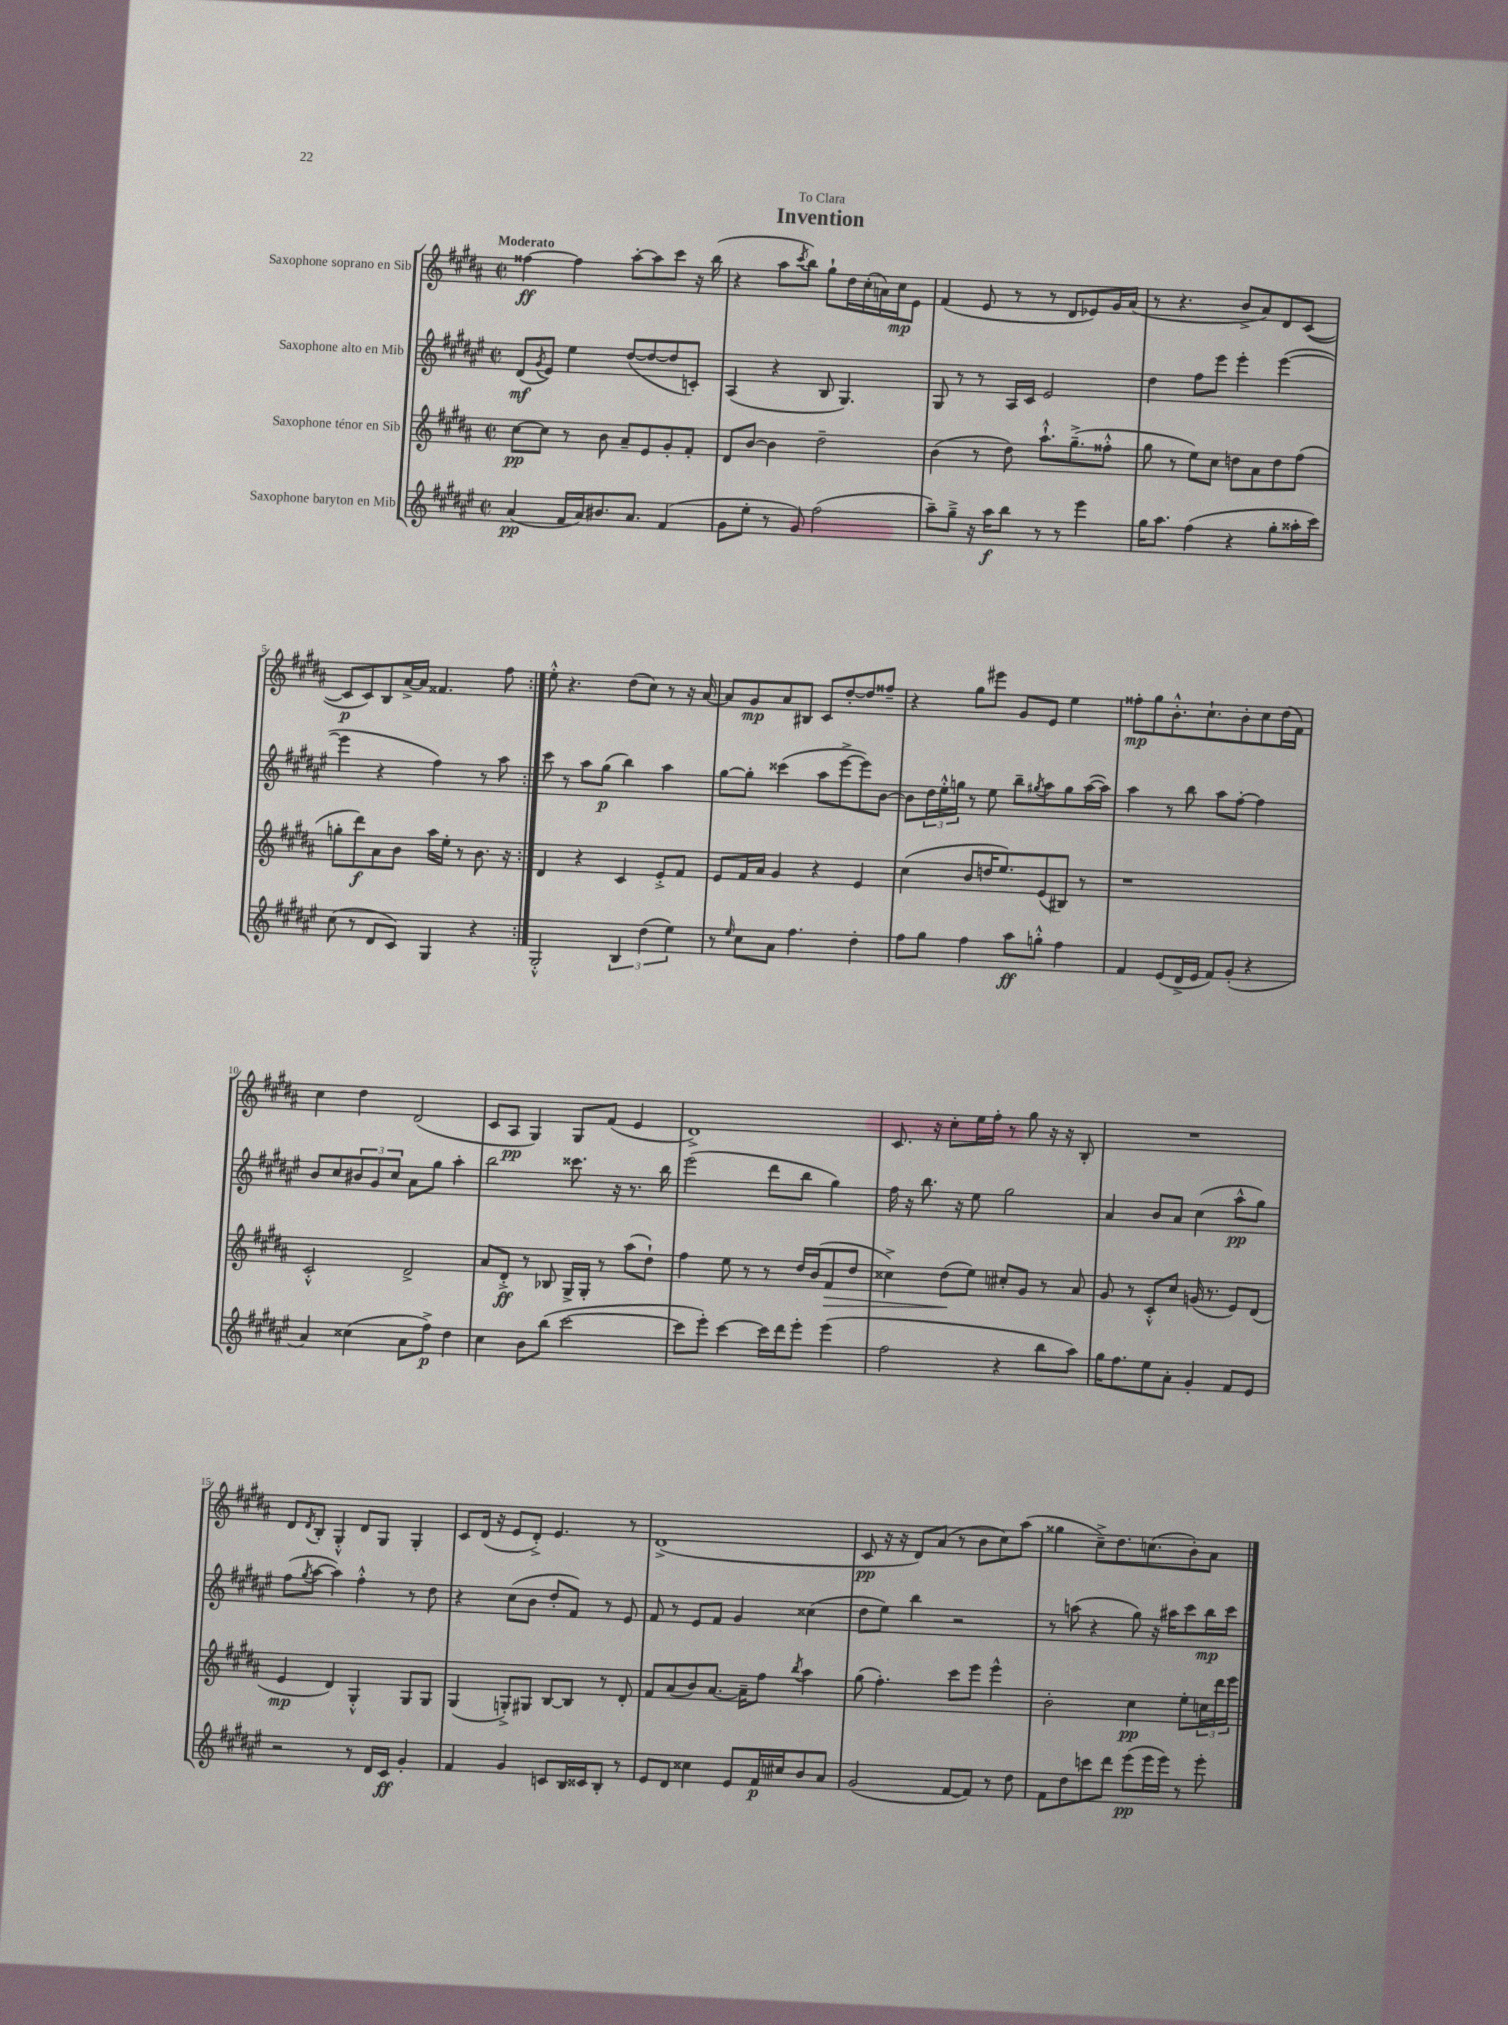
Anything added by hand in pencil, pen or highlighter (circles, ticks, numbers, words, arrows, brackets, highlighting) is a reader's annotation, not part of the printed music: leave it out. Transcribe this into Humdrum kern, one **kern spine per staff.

**kern	**kern	**kern	**kern
*staff4	*staff3	*staff2	*staff1
*clefG2	*clefG2	*clefG2	*clefG2
*k[f#c#g#d#a#e#]	*k[f#c#g#d#a#]	*k[f#c#g#d#a#e#]	*k[f#c#g#d#a#]
*M2/2	*M2/2	*M2/2	*M2/2
*met(c|)	*met(c|)	*met(c|)	*met(c|)
(4a#/	[8cc#\L	(8d#/L	[4ff##\
.	.	8qg#/	.
.	8cc#\]J	8e#/J)	.
16f#/LL	8r	4ee#\	4ff##\]
16a#/J)	.	.	.
8.b#/	8b\	.	.
.	8a#~/L	([8dd#/L	[8aa#'\L
8.a#/J	.	.	.
.	8e/	8dd#/_	8aa#\]
(4f#/	8g#'/	8dd#/]	8ccc#\J
.	8f#'/J	8c'/J)	16r
.	.	.	(16bb\
=	=	=	=
8g#\L	8d#/L	(4A#/	4r
8ee#'\J	[8b/J	.	.
8r	4b\]	4r	8aa#\L
.	.	.	8qccc#/
8g#/)	.	.	8bb\J)
(2ff#\	2dd#~\	8B/	8gg#`\L
.	.	4.G#/)	16dd#\L
.	.	.	(16cc#'\
.	.	.	16a\)
.	.	.	16cc#\J
.	.	.	8e\J
=	=	=	=
8aa#~\L)	(4b\	8G#/	(4f#/
8gg#~^\J	.	8r	.
16r	8r	8r	8e/
16aa#\LK	.	.	.
8bb\J	8dd#\)	16A#/LL	8r
.	.	16c#/JJ	.
8r	8.aa#`^^\L	2e#/	8r
8r	.	.	8d#/L
.	(8.gg#~^\	.	.
4eee#\	.	.	8e-/)
.	8ff##'^^\J	.	16g#/L
.	.	.	(16a#/JJ
=	=	=	=
16gg#\LK	8gg#\	4dd#\	8r
8.aa#\J	.	.	.
.	8r	.	4.r
(4ff#\	8ee\L)	8ff#\L	.
.	8cc#\J	8eee#\J	.
4r	8dd\L	4eee#'\	8b^/L
.	8a#\	.	8a#/)
8gg#'\L	8dd\	([4eee#\	8d#/
16aa##'\L	(8ff#\J	.	([8c#/J
16ccc#\JJ)	.	.	.
=	=	=	=
(8cc#\	8gg'\L	4eee#\]	8c#/]L
8r	8ddd#\)	.	8c#/)
8d#/L	8a#\	4r	8B/
8c#/J)	8b\J	.	[16a#^/L
.	.	.	16a#/]JJ
4G#/	16aa#\LL	4ff#\)	4.f##/
.	16ee'\JJ	.	.
.	8r	.	.
4r	8.b\	8r	.
.	.	8aa#\	8ff#\
.	16r	.	.
=:|!	=:|!	=:|!	=:|!
2G#'^^/	4d#/	8ccc#\	8ee'^^\
.	.	8r	4.r
.	4r	8aa#\L	.
.	.	(8gg#\J	.
6B/	4c#/	4bb\)	(8dd#\L
.	.	.	8cc#\J)
(6dd#\	.	.	.
.	8e'^/L	4aa#\	8r
6ee#\)	.	.	.
.	8f#/J	.	16r
.	.	.	[16a#/
=	=	=	=
8r	8e/L	[8gg#\L	8a#/]L
16qqee#/	.	.	.
8cc#\L	16f#/L	8gg#'\]J	8g#/
.	16a#/JJ	.	.
8a#\J	4g#/	(4ccc##\	8a#/
4.ff#\	.	.	8B#/J
.	4r	8aa#\L	8c#/L
.	.	[8eee#^\	[8dd#'/
4dd#'\	4e/	8eee#\])	8dd#/]
.	.	[8b\J	8ff##~/J
=	=	=	=
8ff#\L	(4cc#\	8b\]L	4r
8gg#\J	.	24dd#\L	.
.	.	24ee#'^^\	.
.	.	24gg\JJ	.
4ff#\	8b/L	8r	8gg#\L
.	16dd/K	8ee#\	8eee#\J
.	8.ee/)	.	.
8aa#\L	.	8bb~\L	8g#/L
.	.	8qgg#/	.
8gg'^^\J	(8e/	8aa#\	8e/J
4ff#\	8B#/J)	8gg#\	4ee\
.	8r	([16aa#\L	.
.	.	16aa#\]JJ)	.
=	=	=	=
4f#/	1r	4aa#\	8ff##'\L
.	.	.	8gg#\
(8e#/L	.	8r	8.b'^^\
16d#^/L	.	8bb\	.
16e#/JJ	.	.	8.cc#`\
8f#/L)	.	8aa#\L	.
(8g#'/J	.	[8ff#'\J	8b'\
4r	.	4ff#\]	8cc#\
.	.	.	(16dd#\L
.	.	.	16f#\JJ)
=	=	=	=
4a#/)	2c#'^^/	8b/L	4cc#\
.	.	8cc#/	.
(4cc##\	.	12b#/	4dd#\
.	.	12g#/	.
.	.	12cc#/J	.
8a#\L	2d#^/	8a#\L	(2d#/
8ff#^\J)	.	8gg#\J	.
4dd#\	.	4aa#'\	.
=	=	=	=
4cc#\	8a#/L	2bb\	8c#/L
.	8d#'^/J	.	8A#/J
8b\L	8r	.	4G#/)
(8bb\J	8B-/	.	.
[2ccc#\	16G#^/LL	8.ccc##\	8G#/L
.	16G#'/JJ	.	.
.	8r	.	(8f#/J
.	.	16r	.
.	(8aa#\L	8.r	4e/
.	8dd#`\J)	.	.
.	.	16bb\	.
=	=	=	=
8ccc#\]L	4ff#\	(2eee#\	1d#^)
8eee#'\J)	.	.	.
[4ccc#\	8ee\	.	.
.	8r	.	.
16ccc#\]LL	8r	8ddd#\L	.
16ddd#\J	.	.	.
8eee#'\J	16dd#/LL	8bb\J	.
.	(16b/J	.	.
(4eee#\	8f#/	4gg#\)	.
.	8dd#/J	.	.
=	=	=	=
2ff#\	4cc##^\)	16ff#\	8.c#/
.	.	16r	.
.	.	8.bb\	.
.	.	.	16r
.	(8dd#\L	.	8cc#'\L
.	.	16r	.
.	8ee\J)	8ee#\	16ee\L
.	.	.	16ff#'\JJ
4r	8cc#'/L	2gg#\	8r
.	8g#/J	.	8gg#\
8bb\L	8r	.	16r
.	.	.	16r
8aa#\J)	8a#/	.	8B'/
=	=	=	=
16gg#\LK	8g#/	4a#/	1r
8.ff#\	.	.	.
.	8r	.	.
8ee#\	8c#'^^/L	8b/L	.
8a#'\J	8cc#/J	8a#/J	.
4g#'/	(16g/	(4cc#\	.
.	8.r	.	.
8f#/L	8e/L)	8aa#^^\L	.
8e#/J	(8d#/J	8gg#\J)	.
=	=	=	=
2r	4e/	(8ff#\L	8d#/L
.	.	8qgg#/	8qd#/
.	.	[8aa#\J	8B'/J
.	4d#/)	4aa#\])	4G#'^^/
8r	4G#'^^/	4ff#'^^\	8d#/L
16d#/LL	.	.	8G#/J
16c#/JJ	.	.	.
4g#'/	8G#/L	8r	4G#'/
.	8G#/J	8dd#\	.
=	=	=	=
4f#/	(4G#/	4r	8c#/L
.	.	.	(16d#/Jk
.	.	.	16r
4g#/	8G'^/L)	(8cc#\L	8e/L
.	8G#/J	8b\J	8d#'^/J)
8c/L	[8B/L	8dd#'/L	4.e/
16B/L	8B/]J	8f#/J)	.
16c##/J	.	.	.
8B'/J	8r	8r	.
8r	8d#'/	8e#/	8r
=	=	=	=
8e#/L	8f#/L	8f#/	(1d#^
8d#/J	(8a#/	8r	.
4cc##\	8b/)	8e#/L	.
.	[8.a#/J	8f#/J	.
8e#/L	.	4g#/	.
.	16a#~\]LK	.	.
16f#/L	8ff#\J	.	.
16cc#/J	.	.	.
.	8qbb/	.	.
8b/	4aa#\	(4cc##\	.
8a#/J	.	.	.
=	=	=	=
(2g#/	(8gg#\	8dd#\L	8c#/
.	4.ff#'\)	8ee#\J)	16r
.	.	.	16r
.	.	4bb\	8d#/L)
.	.	.	(8a#/J
[8f#/L	8ccc#\L	2r	8r
8f#/]J)	8eee\J	.	8b\L
8r	4eee^^\	.	8cc#\)
8dd#\	.	.	(8aa#\J
=	=	=	=
8f#\L	2b'\	8r	4gg##\
8dd#\	.	(8aa\	.
8ccc\	.	4r	8cc#~^\L)
8ddd#\J	.	.	8.dd#\
(8eee#\L	4cc#\	8gg#\)	.
.	.	.	(8.cc\
16eee#\L	.	16r	.
16eee#\JJ)	.	16aa#\LK	.
8r	8ee'\L	8ccc#\	8b'\)
8eee#'\	24cc\L	16bb\L	8a#\J
.	24ddd#\	.	.
.	.	16ccc#\JJ	.
.	24eee\JJ	.	.
==	==	==	==
*-	*-	*-	*-
